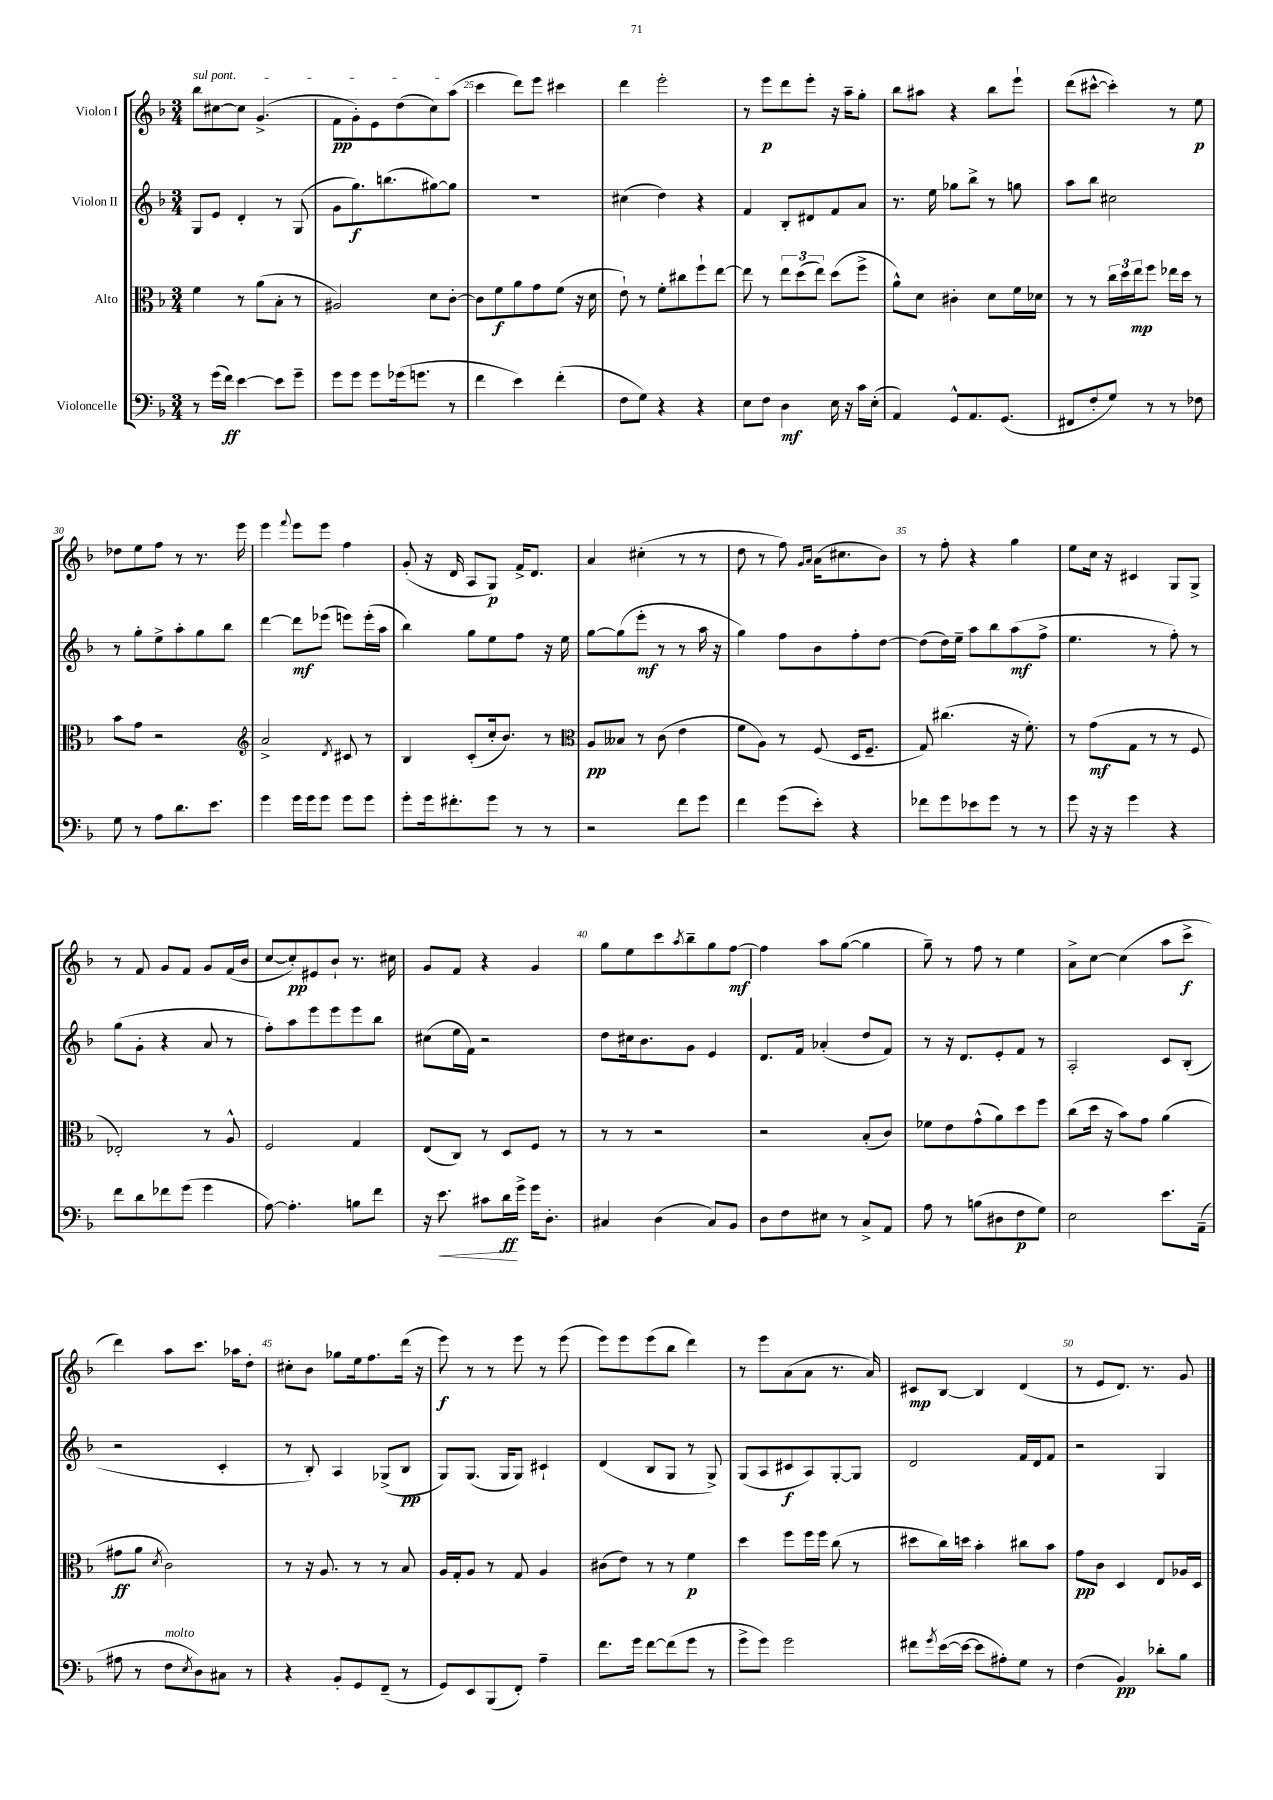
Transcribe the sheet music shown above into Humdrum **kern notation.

**kern	**dynam	**kern	**dynam	**kern	**dynam	**kern	**dynam
*part4	*part4	*part3	*part3	*part2	*part2	*part1	*part1
*staff4	*staff4	*staff3	*staff3	*staff2	*staff2	*staff1	*staff1
*I"Violoncelle	*	*I"Alto	*	*I"Violon II	*	*I"Violon I	*
*clefF4	*	*clefC3	*	*clefG2	*	*clefG2	*
*k[b-]	*	*k[b-]	*	*k[b-]	*	*k[b-]	*
*M3/4	*	*M3/4	*	*M3/4	*	*M3/4	*
=23	=23	=23	=23	=23	=23	=23	=23
!	!	!	!	!	!	!LO:TX:a:i:t=sul pont.	!
8r	.	4f\	.	8G/L	.	8bb-\L	.
(16g\LL	.	.	.	8e/J	.	[8cc#X\	.
16f\JJ)	ff	.	.	.	.	.	.
[4e\	.	8r	.	4d'/	.	8cc#\J]	.
.	.	(8a\L	.	.	.	(4.g^/	.
8e\L]	.	8B-'\J	.	8r	.	.	.
8g~\J	.	8r	.	(8G/	.	.	.
=24	=24	=24	=24	=24	=24	=24	=24
8g\L	.	2A#X/)	.	8g\L	.	8f\L	pp
8g\J	.	.	.	8.gg\)	f	8g'\)	.
8g\L	.	.	.	.	.	8e\	.
.	.	.	.	(8.bbn\	.	.	.
(16g-X\k	.	.	.	.	.	(8dd\	.
8.gn\J	.	.	.	.	.	.	.
.	.	8d\L	.	[8gg#X\)	.	8cc\)	.
8r	.	[8c'\J	.	8gg#\J]	.	(8aa\J	.
=25	=25	=25	=25	=25	=25	=25	=25
4f\	.	8c\L]	.	2.r	.	4ccc\	.
.	.	8f\	f	.	.	.	.
4e\)	.	8a\	.	.	.	8ddd\L)	.
.	.	8g\	.	.	.	8eee\J	.
(4f'\	.	(8f\J	.	.	.	4ccc#X\	.
.	.	16r	.	.	.	.	.
.	.	16d\	.	.	.	.	.
=26	=26	=26	=26	=26	=26	=26	=26
8F\L	.	8e`\)	.	(4cc#X\	.	4ddd\	.
8G\J)	.	8r	.	.	.	.	.
4r	.	8f'\L	.	4dd\)	.	2eee'\	.
.	.	8cc#X\	.	.	.	.	.
4r	.	8ff`\	.	4r	.	.	.
.	.	[8ee\J	.	.	.	.	.
=27	=27	=27	=27	=27	=27	=27	=27
8E\L	.	8ee\]	.	4f/	.	8r	.
8F\J	.	8r	.	.	.	8eee\L	p
4D\	mf	12ee\L	.	8B-'/L	.	8ddd\	.
.	.	(12dd\	.	.	.	.	.
.	.	.	.	8d#X/	.	8eee'\J	.
.	.	12ee\J)	.	.	.	.	.
16E\	.	(8dd\L	.	8f/	.	16r	.
16r	.	.	.	.	.	16aa~\KL	.
16c\LL	.	8ff^\J	.	8a/J	.	8gg'\J	.
(16E'\JJ	.	.	.	.	.	.	.
=28	=28	=28	=28	=28	=28	=28	=28
4AA/)	.	8a^^\L)	.	8.r	.	8bb-\L	.
.	.	8d\J	.	.	.	8aa#X\J	.
.	.	.	.	16ee\	.	.	.
8GG^^/L	.	4c#X'\	.	8gg-X\L	.	4r	.
8.AA/	.	.	.	8bb-^\J	.	.	.
.	.	8d\L	.	8r	.	8bb-\L	.
(8.GG/J	.	.	.	.	.	.	.
.	.	16f\L	.	8ggn\	.	8eee`\J	.
.	.	16d-X\JJ	.	.	.	.	.
=29	=29	=29	=29	=29	=29	=29	=29
8FF#X/L	.	8r	.	8aa\L	.	(8ddd\L	.
8F'/	.	8r	.	8bb-\J	.	[8ccc#X^^\J	.
8G/J)	.	24cc\LL	.	2cc#X\	.	4ccc#'\])	.
.	.	24dd\	.	.	.	.	.
.	.	24ee\J	mp	.	.	.	.
8r	.	8ff\J	.	.	.	.	.
8r	.	16ee-X\LL	.	.	.	8r	.
.	.	16dd\JJ	.	.	.	.	.
8F-X\	.	8r	.	.	.	8ee\	p
!!LO:LB:g=z
=30	=30	=30	=30	=30	=30	=30	=30
8G\	.	8b-\L	.	8r	.	8dd-X\L	.
8r	.	8g\J	.	8gg'\L	.	8ee\	.
8A\L	.	2r	.	8ee^\	.	8ff\J	.
8.d\	.	.	.	8aa'\	.	8r	.
.	.	.	.	8gg\	.	8.r	.
8.e\J	.	.	.	.	.	.	.
.	.	.	.	8bb-\J	.	.	.
.	.	.	.	.	.	16eee\	.
=31	=31	=31	=31	=31	=31	=31	=31
*	*	*clefG2	*	*	*	*	*
4g\	.	2a^/	.	[4ddd\	.	4eee\	.
.	.	.	.	.	.	8qqfff/	.
16g\LL	.	.	.	8ddd\L]	mf	8eee\L	.
16g\J	.	.	.	.	.	.	.
8g\J	.	.	.	(8eee-X\J	.	8eee\J	.
.	.	8qd/	.	.	.	.	.
8g\L	.	8c#X/	.	8eeen\L)	.	4ff\	.
8g\J	.	8r	.	(16eee'\L	.	.	.
.	.	.	.	16aa\JJ	.	.	.
=32	=32	=32	=32	=32	=32	=32	=32
8g'\L	.	4B-/	.	4bb-\)	.	(8g'/	.
16g\k	.	.	.	.	.	16r	.
8.f#X'\	.	.	.	.	.	16d/	.
.	.	(8c'/L	.	8gg\L	.	8A/L	.
8g\J	.	16cc'/k	.	8ee\	.	8G/J)	p
.	.	8.b-/J)	.	.	.	.	.
8r	.	.	.	8ff\J	.	16f^/KL	.
.	.	.	.	.	.	8.d/J	.
8r	.	8r	.	16r	.	.	.
.	.	.	.	16ee\	.	.	.
=33	=33	=33	=33	=33	=33	=33	=33
*	*	*clefC3	*	*	*	*	*
2r	.	8A/L	pp	[8gg\L	.	4a/	.
.	.	8B--X/J	.	(8gg\]	.	.	.
.	.	8r	.	8eee'\J	mf	(4cc#X'\	.
.	.	(8c\	.	8r	.	.	.
8f\L	.	4e\	.	8r	.	8r	.
8g\J	.	.	.	16aa\	.	8r	.
.	.	.	.	16r	.	.	.
=34	=34	=34	=34	=34	=34	=34	=34
4f\	.	8f\L	.	4gg\)	.	8dd\	.
.	.	8A\J)	.	.	.	8r	.
(8g\L	.	8r	.	8ff\L	.	8ff\)	.
.	.	.	.	.	.	16qqg/LL	.
.	.	.	.	.	.	16qqa/JJ	.
8e'\J)	.	(8F/	.	8b-\	.	(16a\KL	.
.	.	.	.	.	.	8.cc#X\	.
4r	.	16D/KL	.	8ff'\	.	.	.
.	.	8.F~/J	.	.	.	.	.
.	.	.	.	[8dd\J	.	8b-\J)	.
=35	=35	=35	=35	=35	=35	=35	=35
8f-X\L	.	8G/)	.	(8dd\L]	.	8r	.
8g\	.	(4.cc#X\	.	16dd\L)	.	8ff'\	.
.	.	.	.	16ee~\JJ	.	.	.
8e-X\	.	.	.	8aa\L	.	4r	.
8g\J	.	.	.	8bb-\	.	.	.
8r	.	16r	.	(8aa\	mf	4gg\	.
.	.	8.f'\)	.	.	.	.	.
8r	.	.	.	8ff^\J	.	.	.
=36	=36	=36	=36	=36	=36	=36	=36
8g\	.	8r	.	4.ee\	.	8ee\L	.
16r	.	(8g\L	mf	.	.	16cc\Jk	.
16r	.	.	.	.	.	16r	.
4g\	.	8G\J	.	.	.	4c#X/	.
.	.	8r	.	8r	.	.	.
4r	.	8r	.	8ff'\)	.	8G/L	.
.	.	8F/	.	8r	.	8G^/J	.
!!LO:LB:g=z
=37	=37	=37	=37	=37	=37	=37	=37
8f\L	.	2E-X'/)	.	(8gg\L	.	8r	.
8d\	.	.	.	8g'\J	.	8f/	.
8f-X\	.	.	.	4r	.	8g/L	.
(8g\J	.	.	.	.	.	8f/J	.
4g\	.	8r	.	8a/	.	8g/L	.
.	.	8A^^/	.	8r	.	(16f/L	.
.	.	.	.	.	.	16b-/JJ	.
=38	=38	=38	=38	=38	=38	=38	=38
[8A\)	.	2F/	.	8ff'\L)	.	[8cc/L	.
4.A'\]	.	.	.	8aa\	.	8cc'/])	pp
.	.	.	.	8eee\	.	8e#X/	.
.	.	.	.	8eee\	.	8b-`/J	.
8Bn\L	.	4G/	.	8eee\	.	8.r	.
8f\J	.	.	.	8bb-\J	.	.	.
.	.	.	.	.	.	16cc#X\	.
=39	=39	=39	=39	=39	=39	=39	=39
16r	.	(8E/L	.	(8cc#X\L	.	8g/L	.
!	!LO:HP:b	!	!	!	!	!	!
8.e\	<	.	.	.	.	.	.
.	.	8C/J)	.	16ee\L	.	8f/J	.
.	.	.	.	16f\JJ)	.	.	.
8c#X\L	.	8r	.	2r	.	4r	.
16d\L	ff	8D/L	.	.	.	.	.
16g^\JJ	[	.	.	.	.	.	.
16g\KL	.	8F/J	.	.	.	4g/	.
8.D'\J	.	.	.	.	.	.	.
.	.	8r	.	.	.	.	.
=40	=40	=40	=40	=40	=40	=40	=40
4C#X/	.	8r	.	8dd\L	.	8gg\L	.
.	.	8r	.	16cc#X\k	.	8ee\	.
.	.	.	.	8.b-\	.	.	.
(4D\	.	2r	.	.	.	8ccc\	.
.	.	.	.	.	.	8qaa/	.
.	.	.	.	8g\J	.	8bb-~\	.
8C#/L)	.	.	.	4e/	.	8gg\	.
8BB-/J	.	.	.	.	.	[8ff\J	mf
=41	=41	=41	=41	=41	=41	=41	=41
8D\L	.	2r	.	8.d/L	.	4ff\]	.
8F\	.	.	.	.	.	.	.
.	.	.	.	16f/Jk	.	.	.
8E#X\J	.	.	.	(4a-X'/	.	8aa\L	.
8r	.	.	.	.	.	([8gg\J	.
8C^/L	.	(8B-'/L	.	8dd/L	.	4gg\]	.
8AA/J	.	8c/J)	.	8f/J)	.	.	.
=42	=42	=42	=42	=42	=42	=42	=42
8A\	.	8f-X\L	.	8r	.	8gg~\)	.
8r	.	8e\	.	16r	.	8r	.
.	.	.	.	8.d/L	.	.	.
(8Bn\L	.	(8g^^\	.	.	.	8ff\	.
8D#X\	.	8a\)	.	8e'/	.	8r	.
8F\	p	8dd\	.	8f/J	.	4ee\	.
8G\J)	.	8ff\J	.	8r	.	.	.
=43	=43	=43	=43	=43	=43	=43	=43
2E\	.	(8cc\L	.	2A'/	.	8a^\L	.
.	.	16dd\Jk	.	.	.	[8cc\J	.
.	.	16r	.	.	.	.	.
.	.	8b-\L)	.	.	.	(4cc\]	.
.	.	8g\J	.	.	.	.	.
8.e\L	.	(4a\	.	8c/L	.	8aa\L	.
.	.	.	.	(8B-'/J	.	8ccc^\J	f
(16AA~\Jk	.	.	.	.	.	.	.
!!LO:LB:g=z
=44	=44	=44	=44	=44	=44	=44	=44
8A#X\	.	8g#X\L	ff	2r	.	4ddd\)	.
8r	.	8a\J	.	.	.	.	.
.	.	8qd/	.	.	.	.	.
!LO:TX:a:i:t=molto	!	!	!	!	!	!	!
8F\L	.	2c\)	.	.	.	8aa\L	.
8qE/	.	.	.	.	.	.	.
8D\)	.	.	.	.	.	8.ccc\J	.
8C#X\J	.	.	.	4c'/	.	.	.
.	.	.	.	.	.	16aa-X\KL	.
8r	.	.	.	.	.	8dd'\J	.
=45	=45	=45	=45	=45	=45	=45	=45
4r	.	8r	.	8r	.	8cc#X'\L	.
.	.	16r	.	8B-'/)	.	8b-\J	.
.	.	8.A/	.	.	.	.	.
8BB-'/L	.	.	.	4A/	.	8gg-X\L	.
8GG/	.	8r	.	.	.	16ee\k	.
.	.	.	.	.	.	8.ff\	.
(8FF~/J	.	8r	.	(8G-X^/L	.	.	.
8r	.	8B-/	.	8B-/J	pp	(16ddd\Jk	.
.	.	.	.	.	.	16r	.
=46	=46	=46	=46	=46	=46	=46	=46
8GG/L)	.	16A/LL	.	8G/L)	.	8eee\)	f
.	.	16G'/J	.	.	.	.	.
8EE/	.	8A/J	.	(8.G/J	.	8r	.
(8BBB-/	.	8r	.	.	.	8r	.
.	.	.	.	16G/KL	.	.	.
8FF'/J)	.	8G/	.	8G/J)	.	8eee\	.
4A~\	.	4A/	.	4c#X`/	.	8r	.
.	.	.	.	.	.	(8eee\	.
=47	=47	=47	=47	=47	=47	=47	=47
8.f\L	.	(8c#X\L	.	(4d/	.	8eee\L)	.
.	.	8e\J)	.	.	.	8eee\	.
16g\Jk	.	.	.	.	.	.	.
[8f\L	.	8r	.	8B-/L	.	(8eee\	.
(8f\]	.	8r	.	8G/J	.	8bb-\J	.
8g\J	.	4f\	p	8r	.	4ddd\)	.
8r	.	.	.	8G^/)	.	.	.
=48	=48	=48	=48	=48	=48	=48	=48
8g^\L	.	4dd\	.	(8G/L	.	8r	.
8g\J)	.	.	.	8A/	.	8eee\L	.
2g\	.	8ff\L	.	8c#X/	f	(8a\	.
.	.	16ff\L	.	8A/)	.	8a\J	.
.	.	16ff\JJ	.	.	.	.	.
.	.	(8cc\	.	[8G'/	.	8.r	.
.	.	8r	.	8G/J]	.	.	.
.	.	.	.	.	.	16a/)	.
=49	=49	=49	=49	=49	=49	=49	=49
8f#X\L	.	8dd#X\L	.	2d/	.	8c#X/L	mp
8qg/	.	.	.	.	.	.	.
([16e\L	.	16cc\L)	.	.	.	[8B-/J	.
16e\JJ_	.	16ddn\JJ	.	.	.	.	.
8e\L]	.	4b-'\	.	.	.	4B-/]	.
8A#X'\)	.	.	.	.	.	.	.
8G\J	.	8cc#X\L	.	16f/LL	.	(4d/	.
.	.	.	.	16d/J	.	.	.
8r	.	8b-\J	.	8f/J	.	.	.
=50	=50	=50	=50	=50	=50	=50	=50
(4F\	.	8g\L	pp	2r	.	8r	.
.	.	8c\J	.	.	.	8e/L	.
4BB-/)	pp	4D/	.	.	.	8.d/J)	.
.	.	.	.	.	.	8.r	.
8d-X'\L	.	8E/L	.	4G/	.	.	.
8B-\J	.	16A-X/L	.	.	.	8g/	.
.	.	16D/JJ	.	.	.	.	.
==	==	==	==	==	==	==	==
*-	*-	*-	*-	*-	*-	*-	*-
